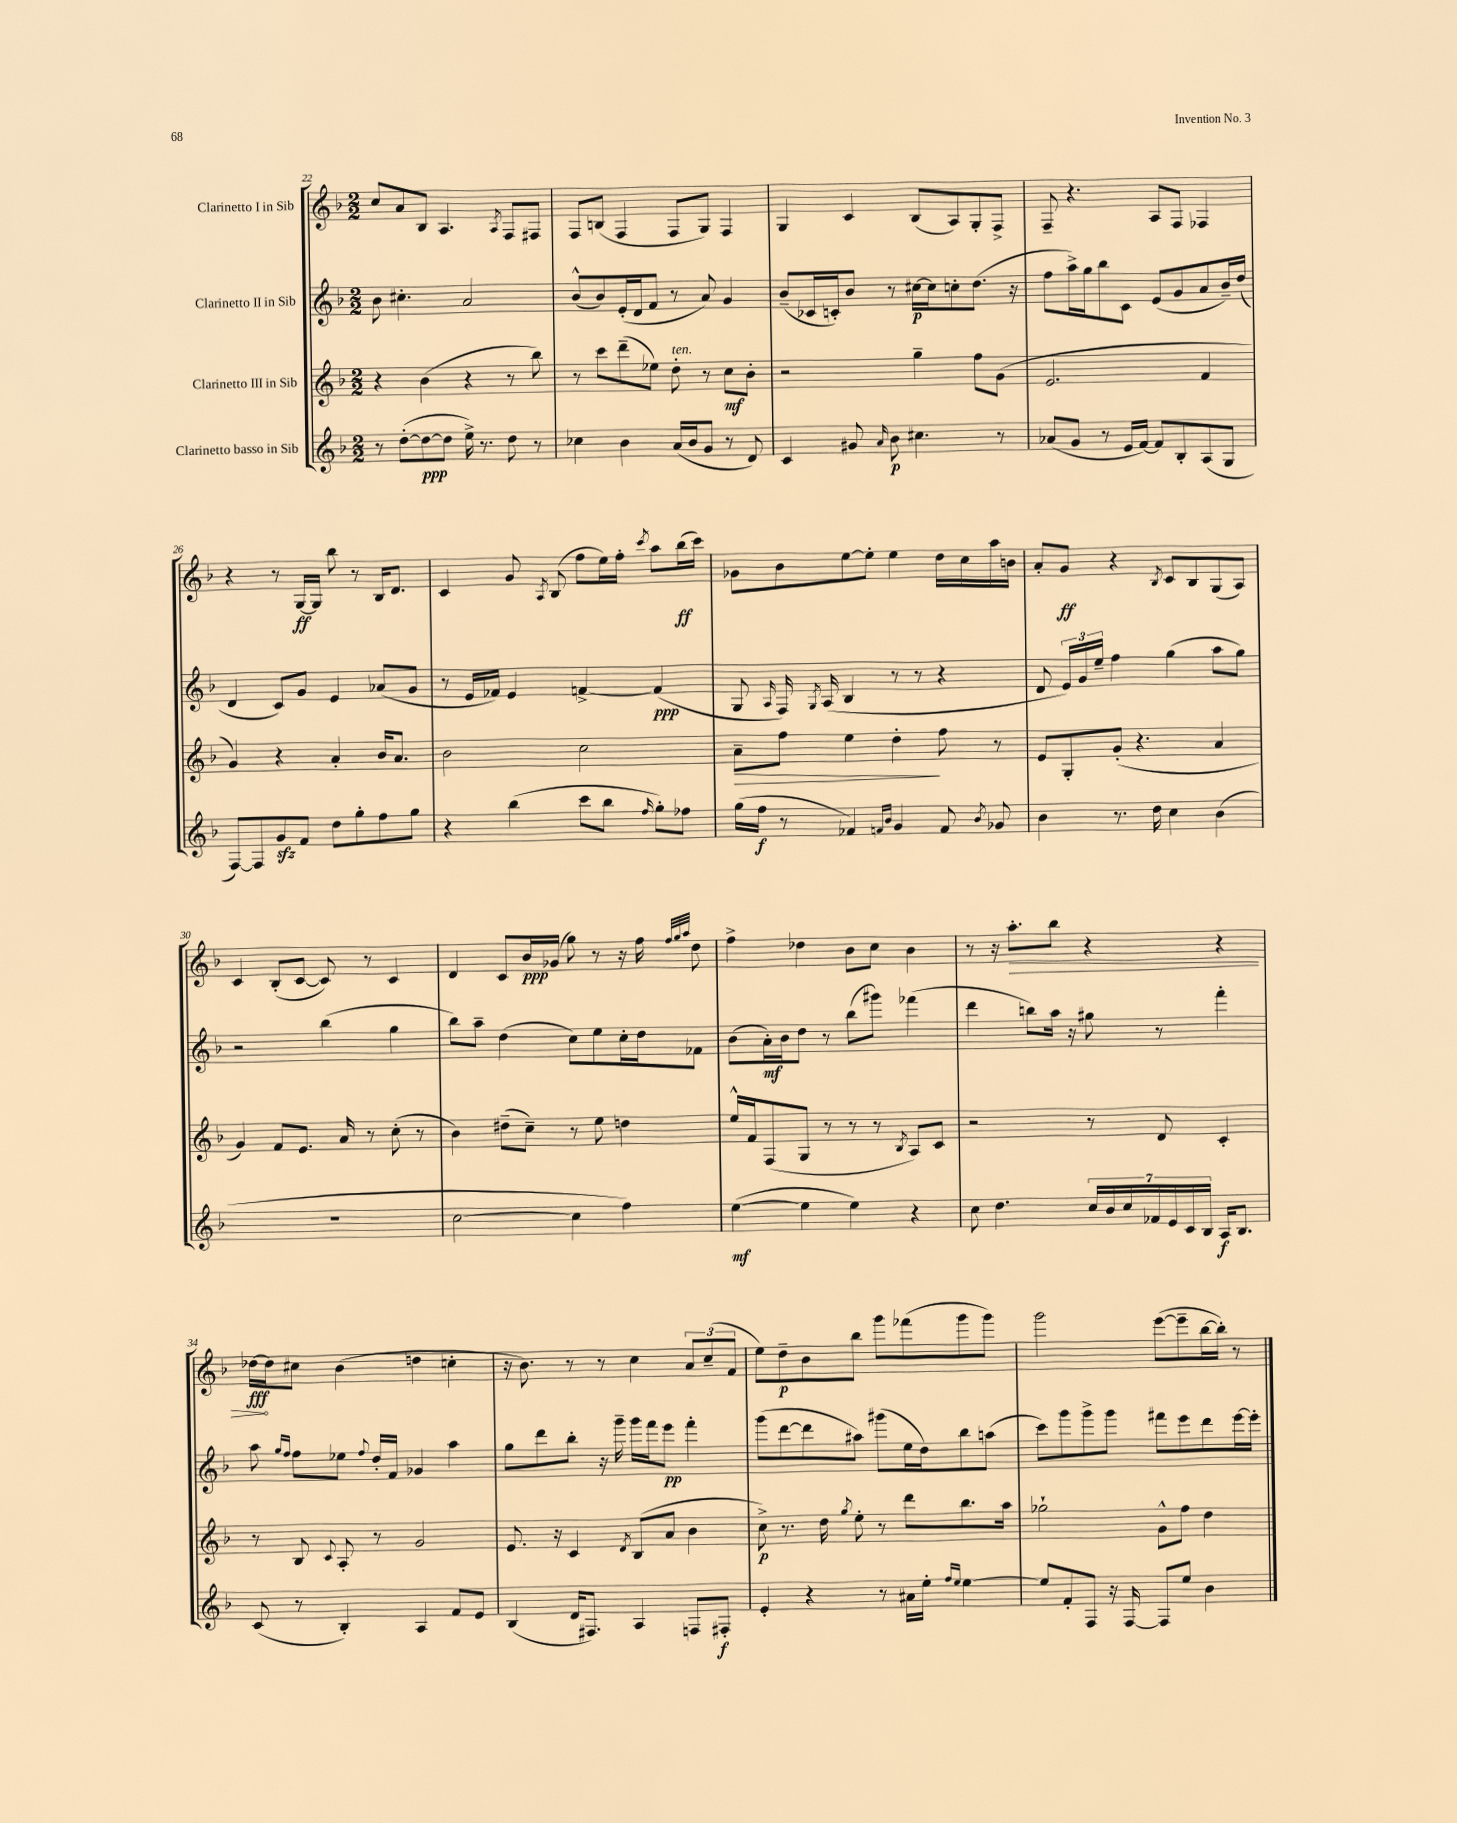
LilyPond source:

<<
\new StaffGroup <<
\new Staff = "s0" \with { instrumentName = "Clarinetto I in Sib" } {
    \clef treble \key f \major \numericTimeSignature \time 2/2
    \autoBeamOff c''8[ a'8 bes8] a4. \acciaccatura { a8 } f8[ fis8] |
    f8[ b8]( f4 f8[ g8]) f4 |
    g4 c'4 bes8[( a8) g8-. f8]-> |
    f8-- r4. a8[ f8] fes4 |
    r4 r8 g16[~\ff g16] bes''8 r8 bes16[ d'8.] |
    c'4 g'8 \acciaccatura { a8 } bes8( f''8[ e''16) f''16]-. \acciaccatura { c'''8 } a''8[ bes''16\ff( c'''16]) |
    ges'8[ bes'8 e''8~ e''8]-. e''4 d''16[ c''16 a''16 b'16] |
    a'8[-. g'8]\ff r4 \acciaccatura { bes8 } c'8[ bes8 g8( a8]) |
    c'4 bes8[-.( c'8]~ c'8) r8 c'4 |
    d'4 c'8[ bes'16\ppp ges'16]( g''8) r8 r16 f''16 \grace { f''32[ g''32 a''32] } d''8 |
    f''4-> des''4 bes'8[ c''8] bes'4 |
    r8 r16 \once \override Hairpin.circled-tip = ##t a''8.[-.\> bes''8] r4 r4 |
    des''16[~\fff\! des''16 cis''8] bes'4( d''4 c''4-. |
    r16 bes'8.) r8 r8 c''4 \tuplet 3/2 { a'8[ c''8--( f'8] } |
    e''8[) d''8--\p bes'8 bes''8] g'''8[ fes'''8( g'''8 g'''8]) |
    g'''2 e'''8[~( e'''8-- bes''16~ bes''16]-.) r8 \bar "|." |
}
\new Staff = "s1" \with { instrumentName = "Clarinetto II in Sib" } {
    \clef treble \key f \major \numericTimeSignature \time 2/2
    \autoBeamOff bes'8 cis''4.-. a'2 |
    bes'8[-^( bes'8) e'16-.( d'16 f'8] r8 a'8) g'4 |
    bes'8[--( ces'16 c'16-.) bes'8] r8 cis''16[~\p cis''16 c''8-. d''8.]( r16 |
    f''8[ a''16->) g''16 bes''8 c'8] e'8[( g'8 a'8 bes'16--) d''16]( |
    d'4 c'8[) g'8] e'4 aes'8[( g'8] |
    r8 e'16[ fes'16]) e'4 f'4~-> f'4\ppp( |
    g8 \grace { a16 } f16) \acciaccatura { g8 } a16( bes4 r8 r8 r4 |
    d'8 \tuplet 3/2 { e'16[) g'16 e''16]-- } f''4 g''4( a''8[ g''8]) |
    r2 bes''4( g''4 |
    bes''8[) a''8]-- d''4( c''8[) e''8 c''16-. d''16 fes'8] |
    bes'8[( a'16-.\mf) bes'16 d''8] r8 bes''8[( gis'''8]) fes'''4( |
    d'''4 b''8[) a''16] r16 gis''8 r8 f'''4-. |
    a''8 \grace { g''16[ f''16] } f''8[ ees''8] \appoggiatura { f''8 } d''16[-. f'16] ges'4 a''4 |
    g''8[ d'''8 bes''8]-. r16 g'''16-- g'''16[ f'''16 e'''8]\pp f'''4-. |
    g'''8[( d'''8~ d'''8 ais''8]) gis'''8[( e''16 d''16) bes''8 a''8]( |
    c'''8[) g'''8 g'''8-> g'''8] fis'''8[ e'''8 d'''8 e'''16~ e'''16]-. \bar "|." |
}
\new Staff = "s2" \with { instrumentName = "Clarinetto III in Sib" } {
    \clef treble \key f \major \numericTimeSignature \time 2/2
    \autoBeamOff r4 bes'4( r4 r8 bes''8) |
    r8 c'''8[ d'''8--( ees''8]) d''8-.^\markup { \italic "ten." } r8 c''8[\mf bes'8]-. |
    r2 g''4-- f''8[ g'8]( |
    e'2. f'4 |
    g'4) r4 a'4-. bes'16[ a'8.] |
    bes'2 c''2 |
    a'8[--\> f''8] e''4 d''4-.\! f''8 r8 |
    e'8[ g8-. g'8]-.( r4. a'4 |
    g'4) f'8[ e'8.] a'16 r8 c''8-.( r8 |
    bes'4) dis''8[--( c''8]--) r8 e''8 d''4 |
    e''16[-^ f'16 f8( g8] r8 r8 r8 \acciaccatura { bes8 } a8[) c'8] |
    r2 r8 d'8 c'4-. |
    r8 bes8 \appoggiatura { c'8 } a8-. r8 g'2 |
    e'8. r16 c'4 \acciaccatura { d'8 } bes8[( a'8] bes'4 |
    c''8->\p) r8. d''16 \acciaccatura { g''8 } e''8-. r8 d'''8[ bes''8. a''16] |
    ges''2-! g'8[-^ f''8] d''4 \bar "|." |
}
\new Staff = "s3" \with { instrumentName = "Clarinetto basso in Sib" } {
    \clef treble \key f \major \numericTimeSignature \time 2/2
    \autoBeamOff r8 d''8[~-.( d''8~\ppp d''8] e''16->) r8. d''8 r8 |
    ces''4 bes'4 a'16[( bes'16 g'8] r8 d'8) |
    c'4 gis'8 \grace { a'16 } bes'8\p cis''4. r8 |
    aes'8[( g'8] r8 e'16[ f'16]~) f'8[ bes8-. a8( g8] |
    f8[~) f8 g'8\sfz f'8] d''8[ g''8-. f''8 g''8] |
    r4 bes''4( c'''8[ bes''8] \grace { f''16 } g''8[-.) fes''8] |
    g''16[( f''16]\f r8 fes'4) \grace { f'16[ bes'16] } g'4 f'8 \acciaccatura { bes'8 } ges'8 |
    bes'4 r8. d''16 c''4 bes'4( |
    R1 |
    c''2~ c''4 f''4) |
    e''4~\mf( e''4 e''4) r4 |
    c''8 d''4. \tuplet 7/4 { c''16[ bes'16 c''16 fes'16 e'16 c'16 bes16] } a16[\f bes8.] |
    c'8( r8 bes4-.) a4 f'8[ e'8] |
    bes4( d'16[ fis8.]) a4 f8[ fis8]-.\f |
    e'4-. r4 r8 ais'16[ e''16]-. \grace { f''16[ e''16] } e''4~ |
    e''8[ f'8-. f8] r16 f16~ f8[ e''8] bes'4 \bar "|." |
}
>>
>>
\layout { \context { \Score currentBarNumber = #22 } }
